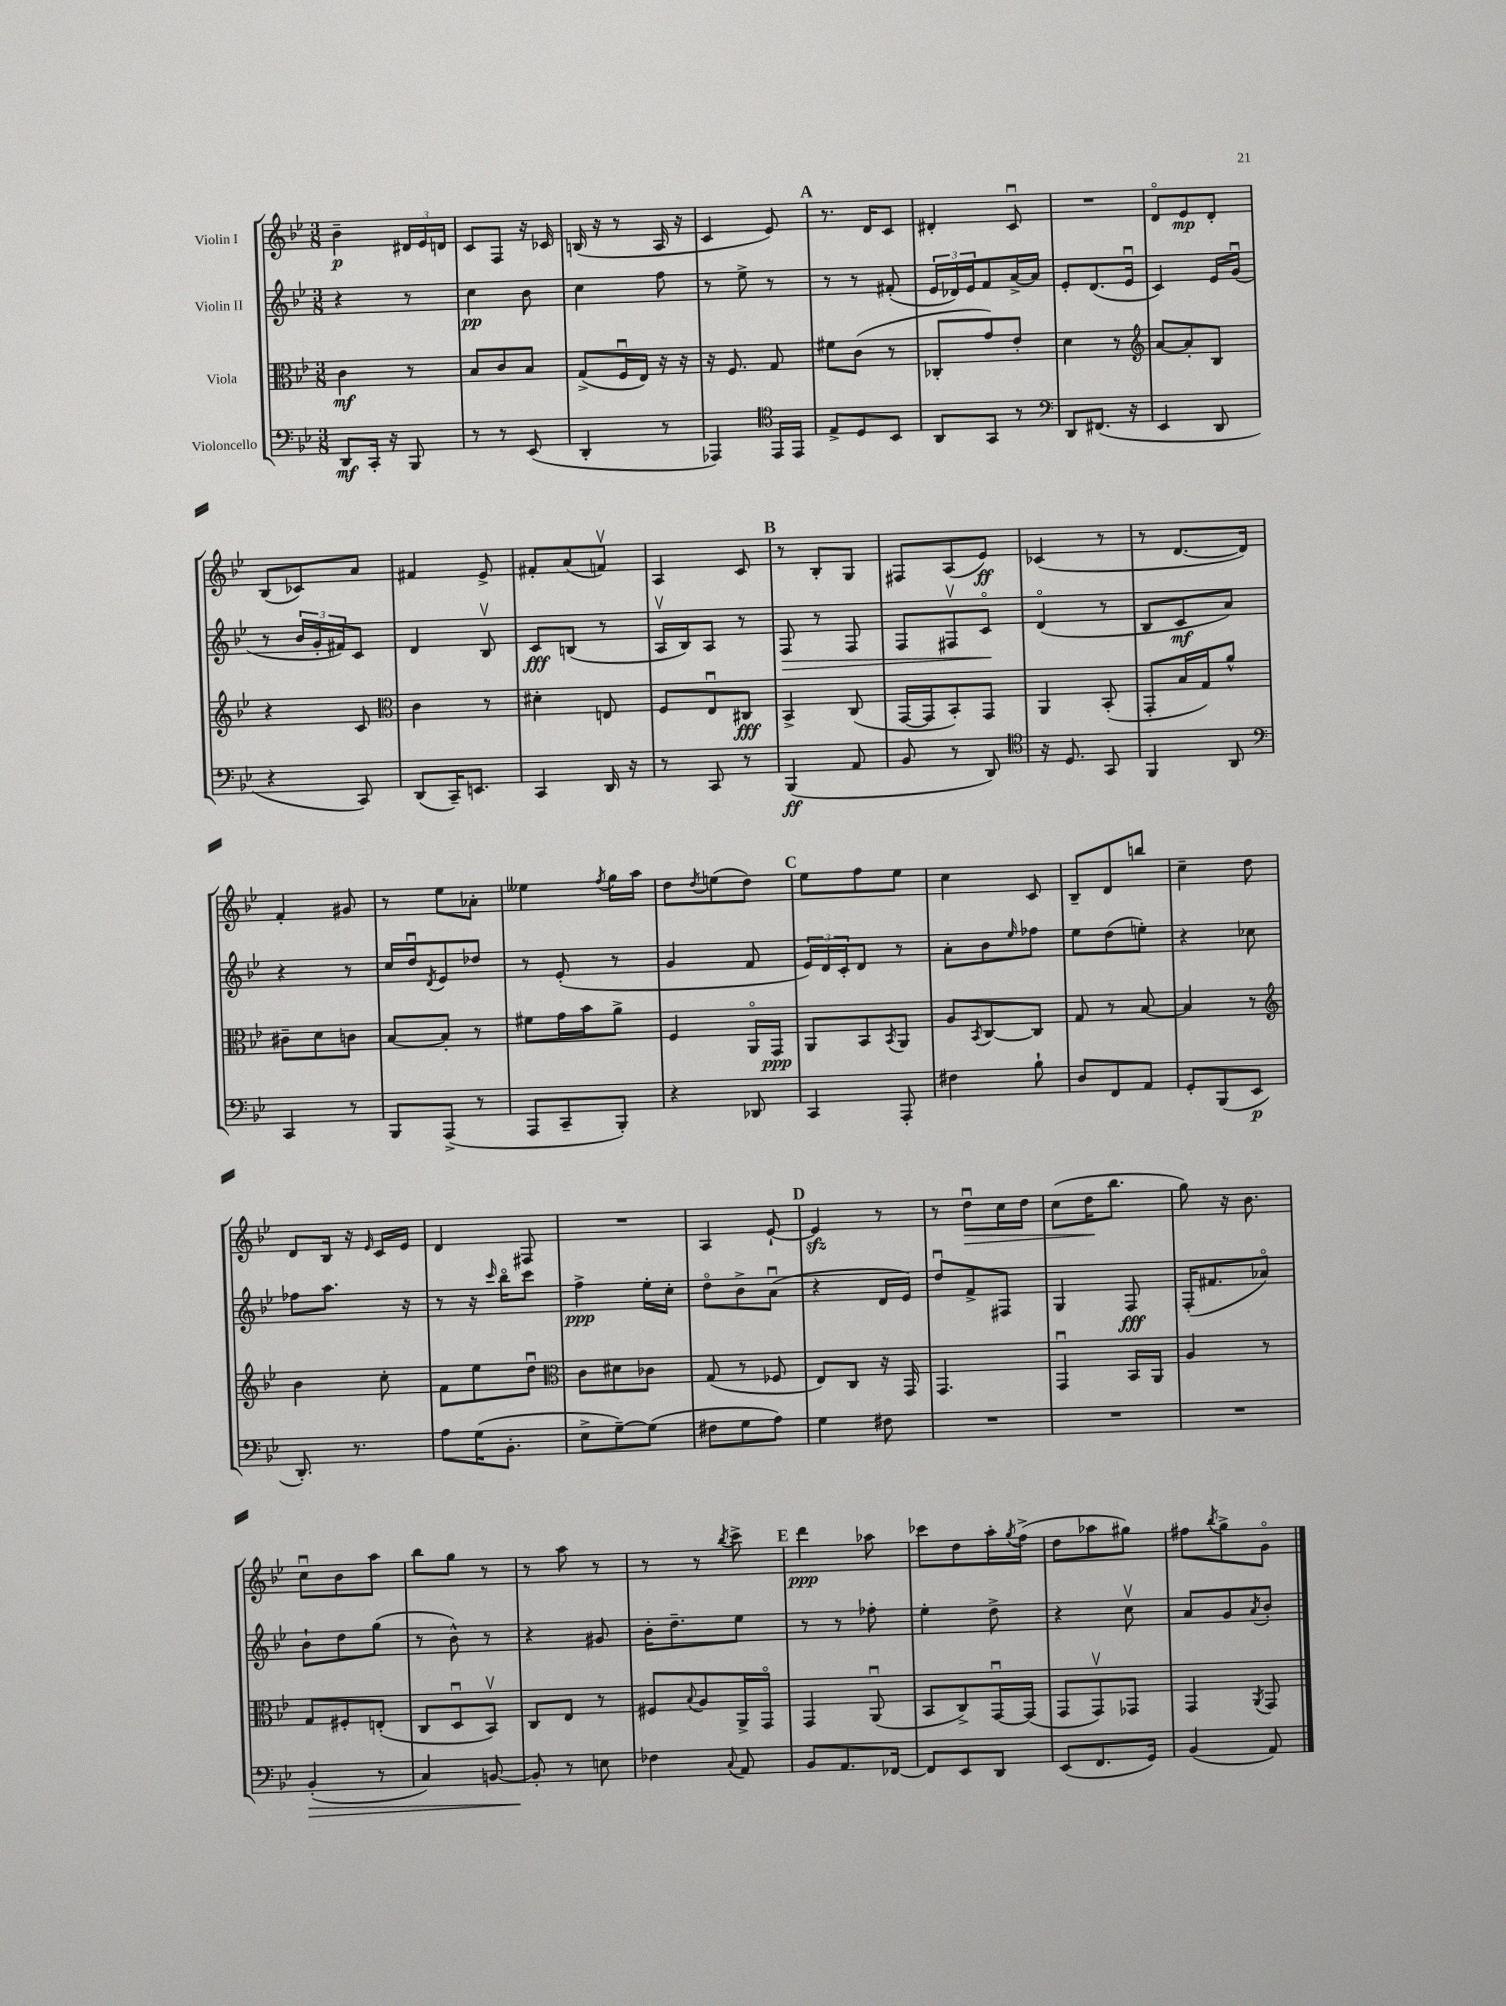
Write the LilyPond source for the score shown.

<<
\new StaffGroup <<
\new Staff = "s0" \with { instrumentName = "Violin I" } {
    \clef treble \key bes \major \numericTimeSignature \time 3/8
    bes'4--\p \tuplet 3/2 { dis'16 ees'16 d'16 } |
    c'8 f8 r16 ces'16 |
    b16( r16 r8 a16 r16 |
    c'4 ees'8) |
    \mark \markup { \bold "A" } r8. d'16 c'8 |
    dis'4-. c'8\downbow |
    R4. |
    d'8\flageolet ees'8\mp d'8-. |
    bes8( ces'8) a'8 |
    fis'4 ees'8-> |
    fis'8-. a'8( f'8\upbow) |
    a4 c'8 |
    \mark \markup { \bold "B" } r8 bes8-. g8 |
    fis8 a8( ees'8\ff) |
    ces'4( r8 |
    r8 d'8.~ d'16) |
    f'4-. gis'8 |
    r8 ees''8 aes'8-. |
    eeses''4 \acciaccatura { f''8 } g''16 a''16 |
    d''8 \acciaccatura { d''8 } e''8( d''8) |
    \mark \markup { \bold "C" } ees''8 f''8 ees''8 |
    c''4 c'8 |
    bes8-- d'8 b''8 |
    c''4-- d''8 |
    d'8 bes16 r16 \grace { ees'16 } c'16 ees'16 |
    d'4 fis8 |
    R4. |
    a4 ees'8~-! |
    \mark \markup { \bold "D" } ees'4\sfz r8 |
    r8 d''8\downbow\> c''16 d''16 |
    c''8( d''16\! bes''8. |
    g''8) r16 bes'8. |
    c''8\downbow bes'8 a''8 |
    bes''8 g''8 r8 |
    r8 a''8 r8 |
    r8 r8 \acciaccatura { bes''8 } c'''8-> |
    \mark \markup { \bold "E" } d'''4\ppp aes''8 |
    ces'''8 d''8 a''16-. \acciaccatura { g''8 } f''16->( |
    d''8 aes''8 gis''8) |
    fis''8 \acciaccatura { bes''8 } g''8-> g'8\flageolet \bar "|." |
}
\new Staff = "s1" \with { instrumentName = "Violin II" } {
    \clef treble \key bes \major \numericTimeSignature \time 3/8
    r4 r8 |
    c''4\pp bes'8 |
    c''4 f''8 |
    r8 ees''8-> r8 |
    \mark \markup { \bold "A" } r8 r8 fis'8-.( |
    \tuplet 3/2 { ees'16 des'16) ees'16 } f'8 a'16~-> a'16 |
    ees'8-. d'8.( ees'16\downbow |
    c'4) ees'16 g'16\downbow( |
    r8 \tuplet 3/2 { bes'16 g'16-. fis'16) } c'8 |
    d'4 bes8\upbow |
    c'8\fff b8( r8 |
    a16\upbow bes16) a8 r8 |
    \mark \markup { \bold "B" } f8\> r8 f8 |
    f8 fis8\upbow c'8\flageolet\! |
    d'4\flageolet( r8 |
    bes8 c'8\mf a'8) |
    r4 r8 |
    c''16 d''16\downbow \acciaccatura { d'8 } ees'8 des''8 |
    r8 ees'8-.( r8 |
    g'4 f'8 |
    \mark \markup { \bold "C" } \tuplet 3/2 { ees'16) d'16 c'16-. } d'8 r8 |
    a'8-. bes'8 \grace { ees''16 } fes''8 |
    ees''8 d''8( e''8-.) |
    r4 ces''8 |
    fes''8 a''8. r16 |
    r8 r16 \grace { c'''16 } bes''16\flageolet c'''8 |
    f''4->\ppp ees''16-. c''16-. |
    d''8\flageolet bes'8-> a'8\downbow( |
    \mark \markup { \bold "D" } r4 d'16 ees'16) |
    d''8\downbow f'8-> fis8 |
    g4 f8\fff |
    f16-.( fis'8. aes'8\flageolet) |
    bes'8-! d''8 g''8( |
    r8 bes'8-^) r8 |
    r4 gis'8 |
    bes'16-. d''8.-- ees''8 |
    \mark \markup { \bold "E" } r8 r8 fes''8-. |
    ees''4-. d''8-> |
    r4 c''8\upbow |
    a'8 g'8 \acciaccatura { a'8 } bes'8-. \bar "|." |
}
\new Staff = "s2" \with { instrumentName = "Viola" } {
    \clef alto \key bes \major \numericTimeSignature \time 3/8
    c'4\mf r8 |
    bes8 c'8 bes8 |
    g8->( f16\downbow ees16) r16 r16 |
    r16 f8. g8 |
    \mark \markup { \bold "A" } fis'8 c'8( r8 |
    ces8-. g'8) ees'8-. |
    d'4 r8 |
    \clef treble a'8~ a'8-. bes8 |
    r4 c'8 |
    \clef alto c'4 r8 |
    dis'4-. e8 |
    f8 ees8\downbow cis8\fff |
    \mark \markup { \bold "B" } bes,4-> c8( |
    g,16~ g,16 bes,8-.) g,8 |
    a,4 bes,8-.( |
    g,8-. bes16 g16) a'8-^ |
    cis'8-- d'8 c'8 |
    bes8~ bes8-. r8 |
    fis'8 g'16 bes'16 a'8-> |
    f4 a,16\flageolet g,16\ppp |
    \mark \markup { \bold "C" } a,8 bes,8 \acciaccatura { bes,8 } a,8 |
    a8 \acciaccatura { bes,8 } c8~ c8 |
    g8 r8 bes8~ |
    bes4 r8 |
    \clef treble bes'4 c''8-. |
    f'8 ees''8 d''8\downbow |
    \clef alto c'8 dis'8 ces'8 |
    g8( r8 fes8 |
    \mark \markup { \bold "D" } ees8) c8 r16 g,16 |
    g,4. |
    g,4\downbow bes,16 a,16 |
    a4 r8 |
    g8 fis8-. e8-.( |
    c8 d8\downbow bes,8\upbow) |
    c8 ees8 r8 |
    fis8 \appoggiatura { bes8 } a8 a,16-> g,16\flageolet |
    \mark \markup { \bold "E" } g,4 a,8\downbow( |
    bes,8 c8->) g,16~\downbow g,16( |
    g,8 g,8\upbow) ges,8 |
    g,4 \acciaccatura { a,8 } g,8 \bar "|." |
}
\new Staff = "s3" \with { instrumentName = "Violoncello" } {
    \clef bass \key bes \major \numericTimeSignature \time 3/8
    d,8\mf c,16-. r16 bes,,8 |
    r8 r8 ees,8( |
    d,4-. r8 |
    aes,,4) \clef tenor ees,16 ees,16 |
    \mark \markup { \bold "A" } ees8-> d8 bes,8 |
    a,8 g,8 r8 |
    \clef bass d,8 fis,8.( r16 |
    ees,4 d,8 |
    r4 c,8) |
    d,8( c,16--) e,8. |
    c,4 d,16 r16 |
    r8 c,8 r8 |
    \mark \markup { \bold "B" } bes,,4\ff( a,8 |
    bes,8 r8 d,8) |
    \clef tenor r16 d8. g,8 |
    f,4 a,8 |
    \clef bass c,4 r8 |
    bes,,8 a,,8->( r8 |
    a,,8 c,8-- bes,,8-.) |
    r4 des,8 |
    \mark \markup { \bold "C" } c,4 a,,8-. |
    fis4 bes8-! |
    d8 f,8 a,8 |
    g,8-. bes,,8( ees,8\p |
    d,8.-.) r8. |
    a8 g16( bes,8.-. |
    ees8-> g8~--) g8( |
    fis8 g8 a8) |
    \mark \markup { \bold "D" } g4 fis8 |
    R4. |
    R4. |
    R4. |
    bes,4-.\>( r8 |
    c4) b,8~ |
    b,8-.\! r8 e8 |
    fes4 \appoggiatura { c8 } a,8 |
    \mark \markup { \bold "E" } bes,8 a,8. fes,16~ |
    fes,8 ees,8 d,8 |
    ees,8( f,8. g,16) |
    bes,4( a,8) \bar "|." |
}
>>
>>
\layout { \context { \Score \remove "Bar_number_engraver" } }
